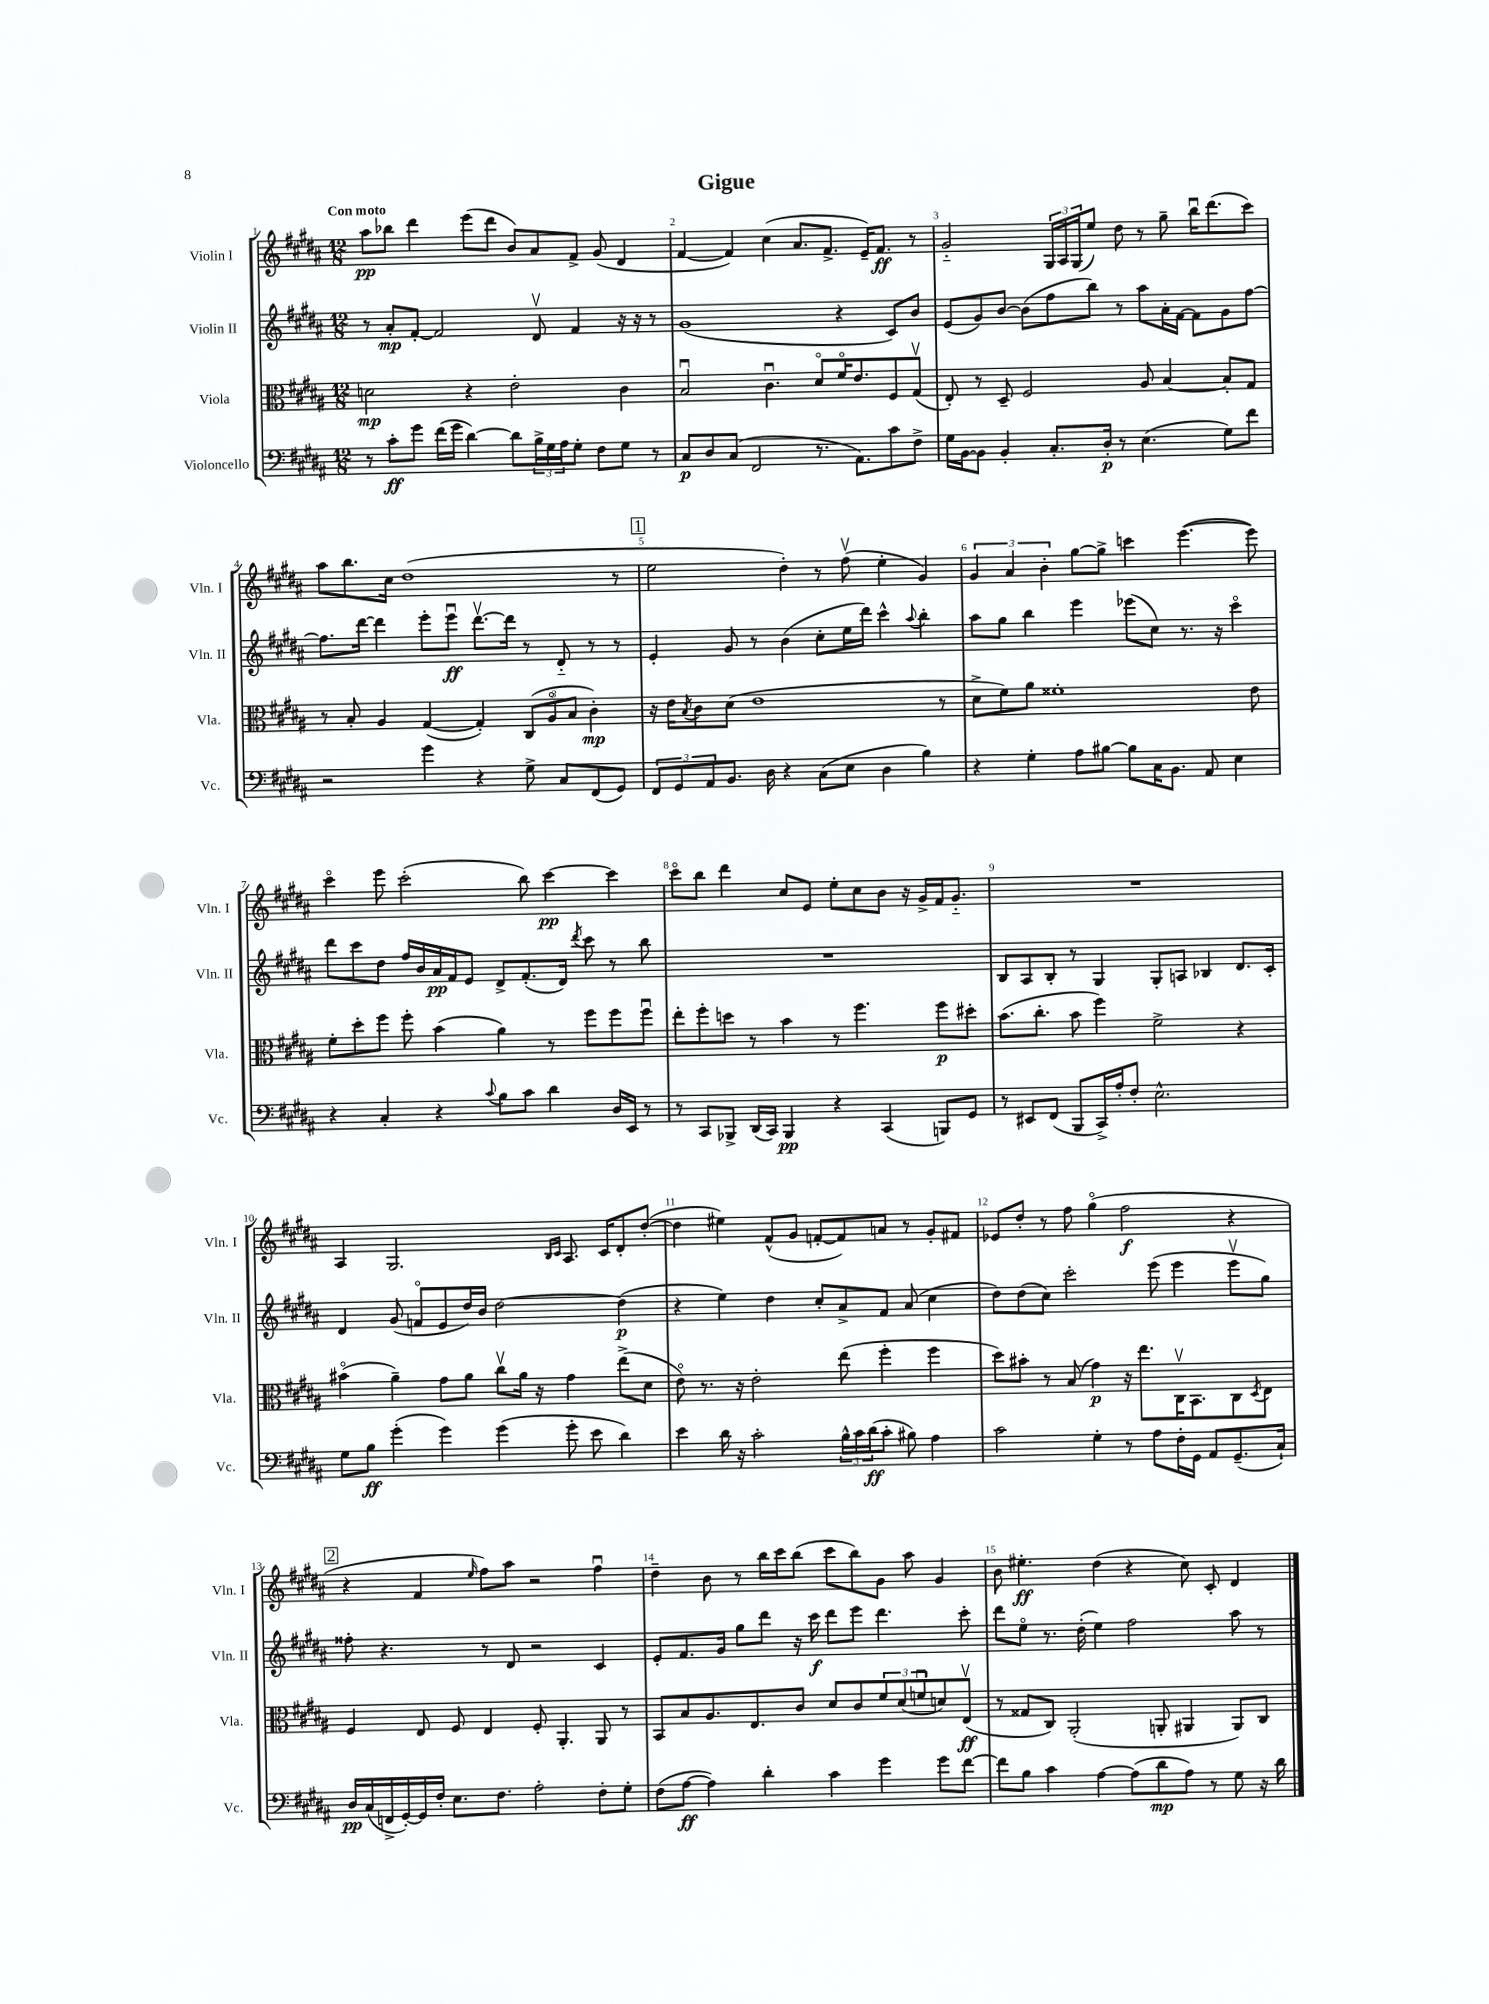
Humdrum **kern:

**kern	**kern	**kern	**kern
*staff4	*staff3	*staff2	*staff1
*clefF4	*clefC3	*clefG2	*clefG2
*k[f#c#g#d#a#]	*k[f#c#g#d#a#]	*k[f#c#g#d#a#]	*k[f#c#g#d#a#]
*M12/8	*M12/8	*M12/8	*M12/8
8r	2d\	8r	8aa#\L
8c#'\L	.	8a#'/L	8bb-\J
8g#\J	.	[8f#'/J	4ddd#\
(16f#\LL	.	2f#/]	.
16g#\JJ	.	.	.
[4d#\)	4r	.	(8eee\L
.	.	.	8ddd#\J
8d#\]L	2e'\	.	8b/L)
24B^\L	.	8d#v/	8a#/
24G#\	.	.	.
24A#\J	.	.	.
8G#'\J	.	4f#/	8f#^/J
8F#\L	.	.	(8g#/
8G#\J	4c#\	16r	4d#/
.	.	16r	.
8r	.	8r	.
=	=	=	=
8C#/L	2Bu/	(1g#	[4f#/
8D#/	.	.	.
(8C#/J	.	.	4f#/])
2FF#/	.	.	.
.	4.c#u\	.	(4cc#\
.	.	.	8.a#/L
8.r	8d#o/L	.	.
.	.	.	8.f#^/J
.	16f#o/K	4r	.
8.AA#\L)	8.e/	.	.
.	.	.	16e~/LK)
.	.	.	8.f#/J
8c#\	8F#/	8c#/L)	.
8F#^\J	(8G#v/J	8b/J	8r
=	=	=	=
16G#\LL	8E'/)	(8e/L	2g#'~/
[16BB\J	.	.	.
8BB\]J	8r	8g#/)	.
4BB'/	8D#~/	[8b/J	.
.	2F#/	(8b\]L	.
8.C#'/L	.	8ff#\	24G#/LL
.	.	.	24A#/
.	.	.	(24G#/J
.	.	8bb\J)	8ee/J)
16D#'/Jk	.	.	.
8r	.	8r	8dd#\
(4.E\	8A#/	8aa#\L	8r
.	[4B/	16a#'\L	8gg#~\
.	.	[16f#\JJ	.
.	.	8f#\]L	16bbu\LK
.	.	.	(8.ddd#\
8G#\L)	8B'/]L	8g#\	.
8f#\J	8G#/J	[8ff#\J	8ccc#\J)
=	=	=	=
2r	8r	8.ff#\]L	8aa#\L
.	8B'/	.	8.bb\
.	.	[16ddd#\Jk	.
.	4A#/	4ddd#\]	.
.	.	.	16cc#\Jk
.	.	.	(1dd#
4g#\	([4G#/	8eee'\L	.
.	.	8eeeu\J	.
4r	4G#'/])	[8.ddd#v\L	.
.	.	16ddd#\]Jk	.
8G#^\	(12C#/L	8r	.
.	12A#o/	.	.
8C#/L	.	8d#'~/	.
.	12B/J	.	.
(8FF#/	4c#'\)	8r	.
8GG#/J)	.	8r	8r
=	=	=	=
12FF#/L	16r	4e'/	2ee\
.	16e\LK	.	.
12GG#/	.	.	.
.	8qB/	.	.
.	8c#\	.	.
12AA#/	.	.	.
8.BB/J	(8d#\J	8g#/	.
.	1e	8r	.
16D#\	.	.	.
4r	.	(4b\	4dd#'\)
(8C#\L	.	8cc#'\L	8r
8E\J	.	16ee\L	(8ff#v\
.	.	16ddd#\JJ)	.
4D#\	.	4ccc#^^\	4ee'\
.	.	8qqaa#/	.
4B\)	.	4bb'\	4g#/)
.	8r	.	.
=	=	=	=
4r	8d#^\L	8aa#\L	6g#/
.	8f#\)	8gg#\J	.
.	.	.	6a#/
4G#'\	8a#\J	4bb\	.
.	.	.	6b'\
.	1f##'	.	.
8A#\L	.	4eee\	[8gg#\L
[8B#\J	.	.	8gg#^\]J
8B#\]L	.	(8eee-\L	4ccc\
16C#\K	.	8cc#\J)	.
8.BB\J	.	.	.
.	.	8.r	([4.eee\
8AA#/	.	.	.
.	.	16r	.
4E\	.	4ccc#o\	.
.	8e\	.	8eee\])
=	=	=	=
4r	8f#'\L	8ddd#\L	4ccc#o\
.	8dd#'\	8ccc#\	.
4C#'/	8ff#\J	8dd#\J	8eee\
.	8ff#'\	16ff#/LL	(2ccc#'\
.	.	16b/	.
4r	(4b\	16a#/	.
.	.	16f#/J	.
.	.	8e/J	.
8qqc#/	.	.	.
8B\L	4a#\)	8d#^/L	.
8c#\J	.	(8.f#'/	8bb\)
4d#\	8r	.	[4ccc#\
.	.	16d#/Jk)	.
.	.	8qddd#/	.
.	8ff#\L	8ccc#\	.
16D#/LL	8ff#\	8r	4ccc#\]
16EE/JJ	.	.	.
8r	8ff#u\J	8bb\	.
=	=	=	=
8r	8ee'\L	1.r	8ccc#o\L
8CC#/L	8ff#'\	.	8bb\J
8BBB-^/J	8dd\J	.	4ddd#\
(16DD#/LL	8r	.	.
16CC#/JJ)	.	.	.
4BBB-/	4b\	.	8cc#/L
.	.	.	8e/J
4r	8r	.	8ee'\L
.	4.ff#\	.	8cc#\
(4CC#/	.	.	8b\J
.	.	.	16r
.	.	.	16g#^/LL
8BBB/L)	8ff#\L	.	16f#/J
.	.	.	8.g#'~/J
8GG#/J	8dd#'\J	.	.
=	=	=	=
8r	(8.b\L	8B/L	1.r
8EE#/L	.	8A#/	.
.	8.cc#'\J	.	.
(8FF#/J	.	8B'/J	.
8BBB/L	8b\	8r	.
16CC#^/L)	4ff#\)	4G#/	.
16A#'/J	.	.	.
8F#'/J	.	.	.
2.E^^\	2f#^\	8G#'/L	.
.	.	8A/J	.
.	.	4B-/	.
.	4r	8.d#/L	.
.	.	16c#'/Jk	.
=	=	=	=
8G#\L	(4b#o\	4d#/	4A#/
8B\J	.	.	.
(4g#'\	4a#~\)	(8g#/	2.G#/
.	.	8fo/L	.
4g#\)	8g#\L	8e/	.
.	8a#\J	16dd#/L)	.
.	.	16b/JJ	.
(4g#\	8cc#v\L	[2dd#\	.
.	16a#\Jk	.	.
.	16r	.	.
.	.	.	16qqB/LL
.	.	.	16qqc#/JJ
8g#'\	4g#\	.	8.A#/
8e\	.	.	.
.	.	.	16c#/LK
4d#\)	(8ee^\L	(4dd#\]	8d#'/
.	8d#\J	.	([8dd#'/J
=	=	=	=
4e\	8eo\)	4r	4dd#\]
.	8.r	.	.
16d#\	.	4ee\)	4ee#\)
16r	16r	.	.
2c#'\	2e'\	.	.
.	.	4dd#\	(8f#^^/L
.	.	.	8g#/J
.	.	8cc#'/L	[8f'/L
24B^^\LL	(8ee\	8a#^/	8f/])
24c#\	.	.	.
(24d#\J	.	.	.
8c#'\J	4ff#'\	8f#/J	8a/J
8B#\)	.	(8a#/	8r
4A#\	4ff#\	4cc#\	8g#'/L
.	.	.	8f#/J
=	=	=	=
2c#\	8dd#\L)	8dd#\L)	8e-/L
.	8b#'\J	(8dd#\	8dd#'/J
.	8r	8cc#\J)	8r
.	(8B/	2ccc#'\	8ff#\
4G#'\	4g#\)	.	(4gg#o\
8r	16r	.	2ff#\
.	8.ee\L	.	.
8A#\L	.	(8eee\	.
16F#'\L	16C#v\K	4eee\	.
16GG#\JJ	8.BB\	.	.
8AA#/L	.	.	.
(8.GG#~/	8C#\	8eeev\L	4r
.	8qD#/	.	.
.	8E\J	8gg#\J)	.
16C#`/Jk)	.	.	.
=	=	=	=
16D#/LL	4F#/	8ff##'\	4r
(16C#/	.	.	.
16FF^/	.	4.r	.
[16GG#'/)	.	.	.
16GG#/]	8E/	.	4f#/
16F#'/JJ	.	.	.
8.E\L	8F#/	.	.
.	.	.	16qqee/
.	4E/	8r	8ff#\L)
8.F#\J	.	.	.
.	.	8d#/	8aa#\J
2A#'\	8F#'/	2r	2r
.	4.AA#'/	.	.
8F#'\L	8AA#/	4c#/	4ff#u\
8G#'\J	8r	.	.
=	=	=	=
(8F#\L	8BB/L	8e'/L	4dd#~\
[8A#\J	8B/	8.f#/	.
4A#\])	8.A#/	.	8b\
.	.	16g#/Jk	.
.	.	8gg#\L	8r
.	8.E/	.	.
4d#'\	.	8ddd#\J	16bb\LL
.	.	.	16ccc#\J
.	8c#/J	16r	(8bb\J
.	.	16ccc#\	.
4c#\	8d#/L	8ddd#\L	8ccc#\L
.	8c#/	8eee\J	8bb\)
4g#\	12f#/	4.ddd#\	8g#\J
.	(12d#/	.	.
.	.	.	8aa#\
.	12fu/	.	.
8g#\L	8d/)	.	4g#/
[8f#\J	(8Ev/J	8ccc#'\	.
=	=	=	=
8f#\]L	8r	8ddd#\L	8b\
8B\J	8G##/L	8eeo\J	4.ee#'\
4c#\	8C#/J)	8.r	.
.	(2AA#'/	.	.
.	.	(16dd#'\	.
[4A#\	.	4ee\)	(4dd#\
(8A#\]L	.	2ff#\	4r
8d#\	8AA'/	.	.
8A#\J)	4AA#/	.	8cc#\)
8r	.	.	8c#'/
8G#\	8AA#/L)	8aa#\	4d#/
16r	8C#/J	8r	.
16d#\	.	.	.
==	==	==	==
*-	*-	*-	*-
